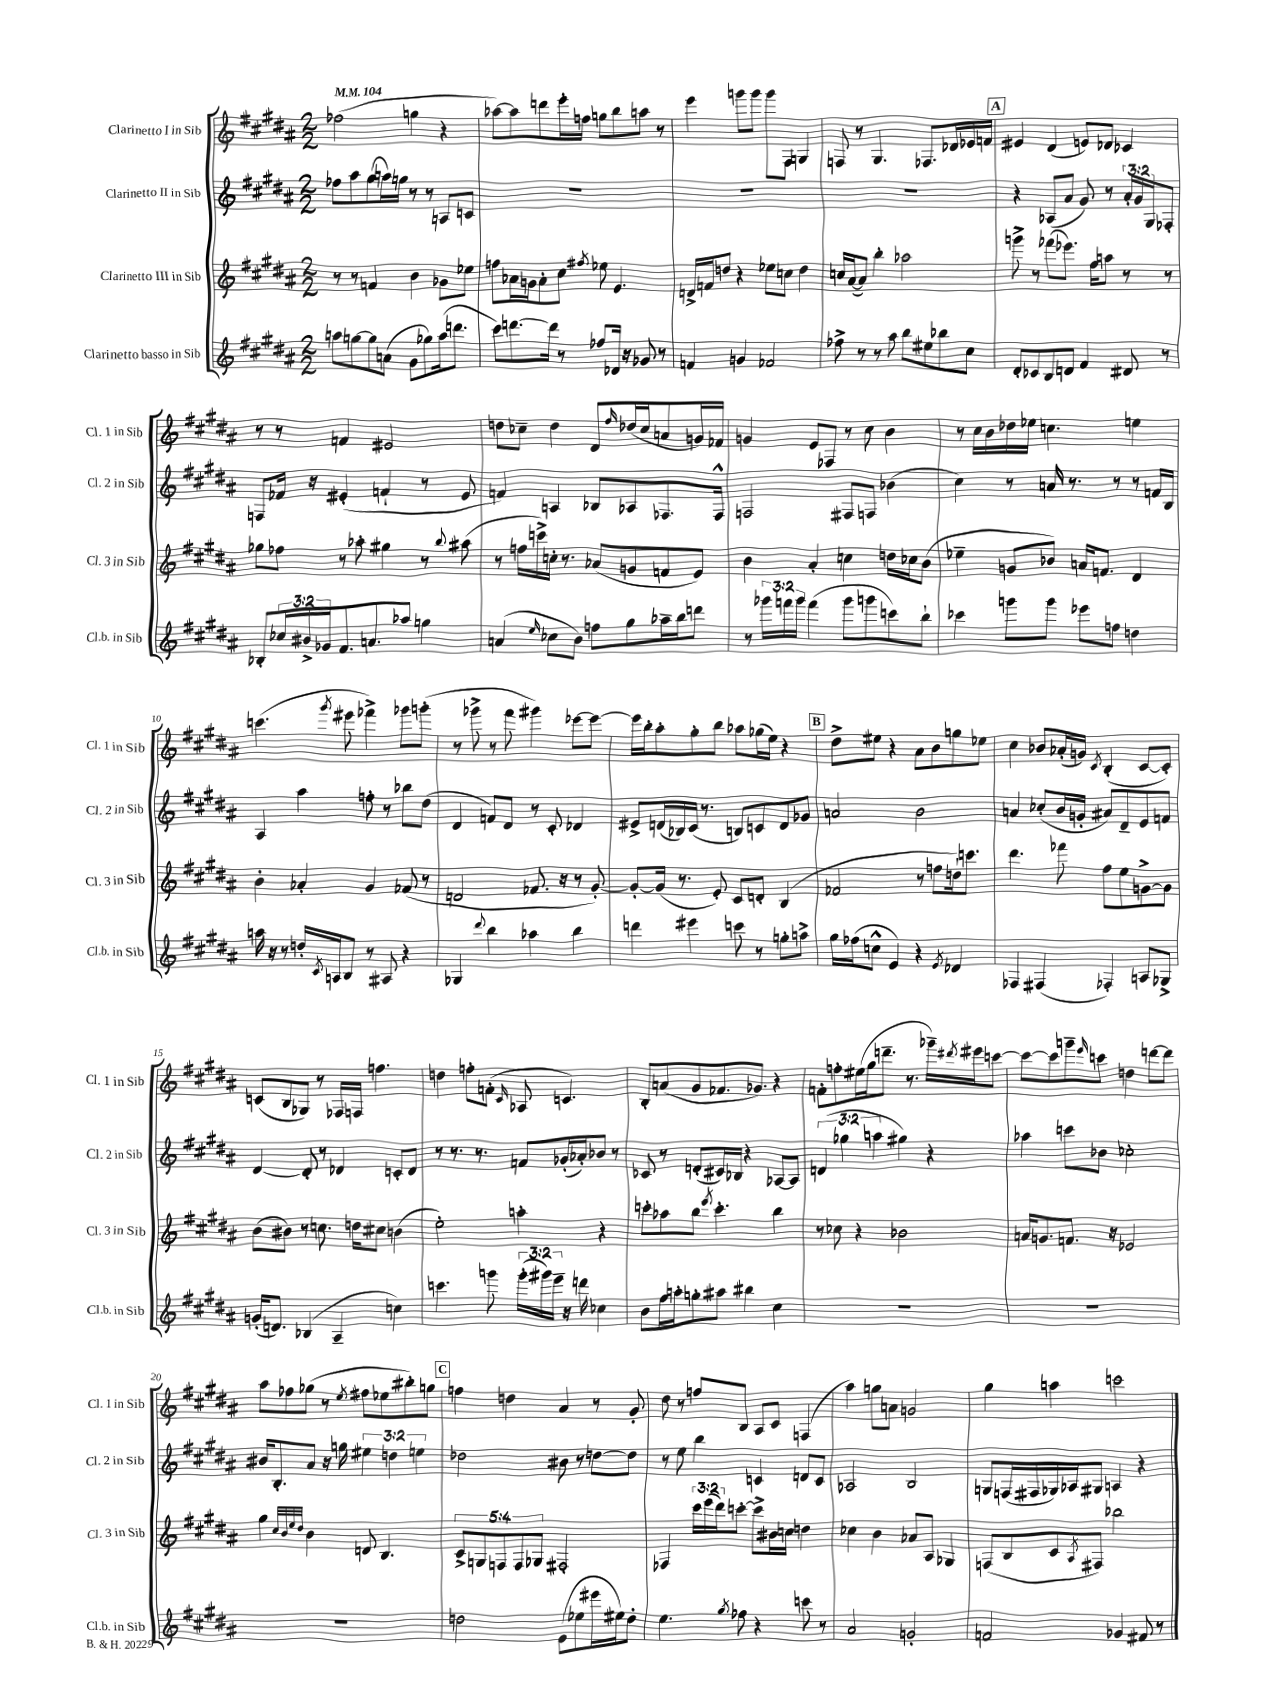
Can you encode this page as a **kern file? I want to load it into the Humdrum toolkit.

**kern	**kern	**kern	**kern
*staff4	*staff3	*staff2	*staff1
*clefG2	*clefG2	*clefG2	*clefG2
*k[f#c#g#d#a#]	*k[f#c#g#d#a#]	*k[f#c#g#d#a#]	*k[f#c#g#d#a#]
*M2/2	*M2/2	*M2/2	*M2/2
*MM104	*MM104	*MM104	*MM104
8aa	8r	8ff-	(2ff-
[8gg	8r	8aa#	.
8gg]	4f	(8gg#	.
(8a	.	16aa)	.
.	.	16gg	.
8g#	4b	8r	4gg
8gg-)	.	8r	.
(16aa	8g-	8A	4r
8.ddd	.	.	.
.	8ee-	8c	.
=	=	=	=
8ccc#)	8ff	1r	[8aa-)
[8.ddd	16a-	.	8aa-]
.	16g	.	.
.	8a-'	.	8ddd
16ddd]	.	.	.
8r	8cc#	.	16eee'
.	.	.	16ff
.	8qff#	.	.
8ff-	8ee-	.	8gg
16d-	4.e	.	8bb
16r	.	.	.
8g-	.	.	8aa
8r	.	.	8r
=	=	=	=
4f	16d^	1r	4eee
.	16f	.	.
.	8dd	.	.
4g	4r	.	8ggg
.	.	.	8ggg
2f-	8ee-	.	8ggg
.	8cc	.	8F#
.	4dd	.	4G
=	=	=	=
8ff-^	16cc	1r	8F
.	([16a#	.	.
8r	8a#])	.	8r
8r	4bb'	.	4.G#
8aa#	.	.	.
8bb	2aa-	.	.
8ee#	.	.	8.F-
8bb-	.	.	.
.	.	.	16d-
8cc#	.	.	16e-
.	.	.	16f
=	=	=	=
8d#'	8ggg^	4r	4e#
8c-	8r	.	.
8B	(8fff-	(8A-	(4d#
8d	8.eee-)	8a#	.
4f#	.	8g#)	8e)
.	16ff#	.	.
.	8aa	8r	8d-
8d#	8r	24a#'	4c-
.	.	24g#	.
.	.	24G#	.
8r	8r	8F-'	.
=	=	=	=
8B-'	8gg-	8F	8r
24cc-	8ff-	16f-	8r
24b#^	.	.	.
.	.	16r	.
24g-	.	.	.
8.f#	8r	(4e#'	4f
.	8aa-'	.	.
8.a	.	.	.
.	4gg#	4f`	2e#
8aa-	.	.	.
4gg	8r	8r	.
.	8qqbb	.	.
.	(8aa#	8e#	.
=	=	=	=
(4a	8r	4f)	8dd
.	16ff	.	8cc-~
.	16ccc^)	.	.
16qqee	.	.	.
8cc-	16cc'	4A	4dd
.	8.r	.	.
8b)	.	.	.
8ff	(8a-	8B-	8d#
.	.	.	16qqff#
8gg#	8g	8A-	(16dd-
.	.	.	16cc-
16aa-~	8f	8.F-	8a
16bb	.	.	.
8ddd	8e)	.	16g)
.	.	16F-^^	16f-
=	=	=	=
8r	4b	2F	4g
24ggg-	.	.	.
24fff	.	.	.
24ggg-	.	.	.
(4fff	4a#'	.	8e
.	.	.	8F-
8ggg-	4cc	8F#	8r
8ggg	.	8F	8cc#
8ccc)	16dd	(4b-	4b
.	16cc-	.	.
8bb`	(8b	.	.
=	=	=	=
4ccc-	4ee-~	4cc#)	8r
.	.	.	16cc#
.	.	.	16b
8ggg	8g	8r	16dd-
.	.	.	16ee-
8ggg	8b-)	16a	4.cc
.	.	8.r	.
8eee-	16a	.	.
.	8.f	.	.
8ff	.	8r	.
4dd	4d#	8r	4ee
.	.	16f	.
.	.	16B	.
=	=	=	=
16aa	4b'	4A#	(4.ccc
16r	.	.	.
8r	.	.	.
16dd'	4a-'	4aa#	.
8qc#	.	.	.
16A	.	.	.
.	.	.	8qggg#
8B	.	.	8eee#
8r	4g#	8ff'	4fff-^)
8A#	.	8r	.
4r	(8f-	8bb-	8ggg-
.	8r	(8dd#	(8ggg'
=	=	=	=
4G-	2d	4d#	8r
.	.	.	8ggg-^
8qqddd#	.	.	.
4bb	.	8f)	8r
.	.	8d#	8fff#
4aa-	8.f-	8r	4ggg#)
.	.	8c#'	.
.	16r	.	.
4bb	8r	4d-	[8eee-
.	[8g#')	.	8eee-_
=	=	=	=
4ddd	8g#'_	8e#^	16eee-]
.	.	.	16bb'
.	(16g#]	(16d	8aa#'
.	8.r	16B-)	.
4eee#	.	(16c#	8gg#'
.	.	8.r	.
.	8e')	.	8bb
8ccc	8c#	8B)	8aa-
8r	8d'	8c	(16gg-
.	.	.	16ee)
8gg'	(4B	8d	4r
8aa^	.	8g-	.
=	=	=	=
16gg#	2f-	2a	8dd#^
(16ff-	.	.	.
8cc^^	.	.	8ee#
4e)	.	.	4r
4r	8r	2b	8a#
.	8ff	.	8b
8qe	.	.	.
4d-	16dd`)	.	8gg
.	8.ccc	.	.
.	.	.	8ee-
=	=	=	=
4F-	4.ddd#	4a	4cc#
(4F#	.	(8cc-'	8b-
.	8fff-	16b	(16a-'
.	.	16g'	16g)
.	.	.	8qc#
4F-')	8ff#	8a#)	(4B'
.	8ee	8d#~	.
8A	[8g^	8e	[8c#
8G-^	8g]	8f	8c#'])
=	=	=	=
(16g'	(8b	[4d#	(8c
8.d)	.	.	.
.	8b#)	.	8B
(4B-	8r	8d#']	8G-)
.	8.cc	8r	8r
4A#~	.	4d-	16F-
.	16dd	.	16F
.	8cc#	.	4.ff
4cc)	(4b	8c'	.
.	.	8d-	.
=	=	=	=
4.ccc	2ee')	8r	4dd
.	.	8.r	.
.	.	.	8ff'
.	.	8.r	.
8ggg	.	.	(8f'
.	.	.	16qqc#
(24ggg'	4aa'	8f	8A-
24ggg#)	.	.	.
24eee~	.	.	.
16r	.	(16g-'	4.c)
16ddd	.	16a-')	.
4cc-	4r	8b-	.
.	.	8r	.
=	=	=	=
8b	8ccc'	8c-	8B'
16ff#	8aa-	8r	(8a
16aa'	.	.	.
8gg'	8bb	(8d'	8g#
.	8qeee	.	.
8aa#	4.ccc'	16c#)	8.f-
.	.	16B-	.
4bb#	.	4r	.
.	.	.	8.g-)
4cc#	4bb	[8A-	4r
.	.	8A-]	.
=	=	=	=
1r	8r	(6d	8f'
.	8cc-	.	8ff'
.	.	6gg-	.
.	4r	.	(16ee#
.	.	.	16gg#
.	.	6aa	.
.	.	.	8.ddd~
.	2b-	4gg#)	.
.	.	.	8.r
.	.	4r	16ggg-~)
.	.	.	8qddd#
.	.	.	16eee#
.	.	.	[8ccc
=	=	=	=
1r	16a	4aa-	8ccc_
.	8.g	.	.
.	.	.	8ccc]
.	8.f	8ccc	8ggg~
.	.	.	16qqeee
.	.	8b-	8ccc
.	16r	.	.
.	2e-	2cc-'	4dd
.	.	.	[8ddd
.	.	.	8ddd]
=	=	=	=
1r	4gg#	16b#	8aa#
.	.	8.B'	.
.	.	.	8ff-
.	32qqcc#	.	.
.	32qqb	.	.
.	32qqee	.	.
.	32qqdd#	.	.
.	4b	8a#	(8gg-
.	.	16r	8r
.	.	16gg	.
.	.	.	8qee
.	8d	6ee#	8ff#
.	4.B	.	8ee-
.	.	6dd	.
.	.	.	8bb#')
.	.	6ee	.
.	.	.	8gg
=	=	=	=
2dd	10c#^	2dd-	4ff
.	10G	.	.
.	10F	.	.
.	.	.	4dd
.	10F	.	.
.	10G-	.	.
(8e	2F#'	8b#	4a#
8ee-	.	8r	.
16eee#	.	[8dd	8r
16ee#)	.	.	.
8dd'	.	8dd]	8g#'
=	=	=	=
4.ee	4F-	8r	8dd#
.	.	8ee	8r
.	24ccc#	4bb	8ff
.	(24eee	.	.
.	24ddd#)	.	.
8qgg#	.	.	.
8ff-	[8ccc'	.	8B
4r	8ccc^]	4c	8A#
.	16b#	.	8c#
.	16cc	.	.
8ccc	4dd	8d	(4F
8r	.	8c	.
=	=	=	=
2a#	4cc-	2A-	4aa#)
.	4b	.	8gg
.	.	.	8a
2g'	8a-	2B	2g
.	8A#	.	.
.	4G-	.	.
=	=	=	=
2f	(8F	8G	4gg#
.	8B	(16F	.
.	.	16F#	.
.	8c#	16G-)	4aa
.	.	16A-	.
.	8qA#	.	.
.	8F#)	8G#	.
4g-	2bb-	4A	2ccc
8f#	.	4r	.
8r	.	.	.
==	==	==	==
*-	*-	*-	*-
